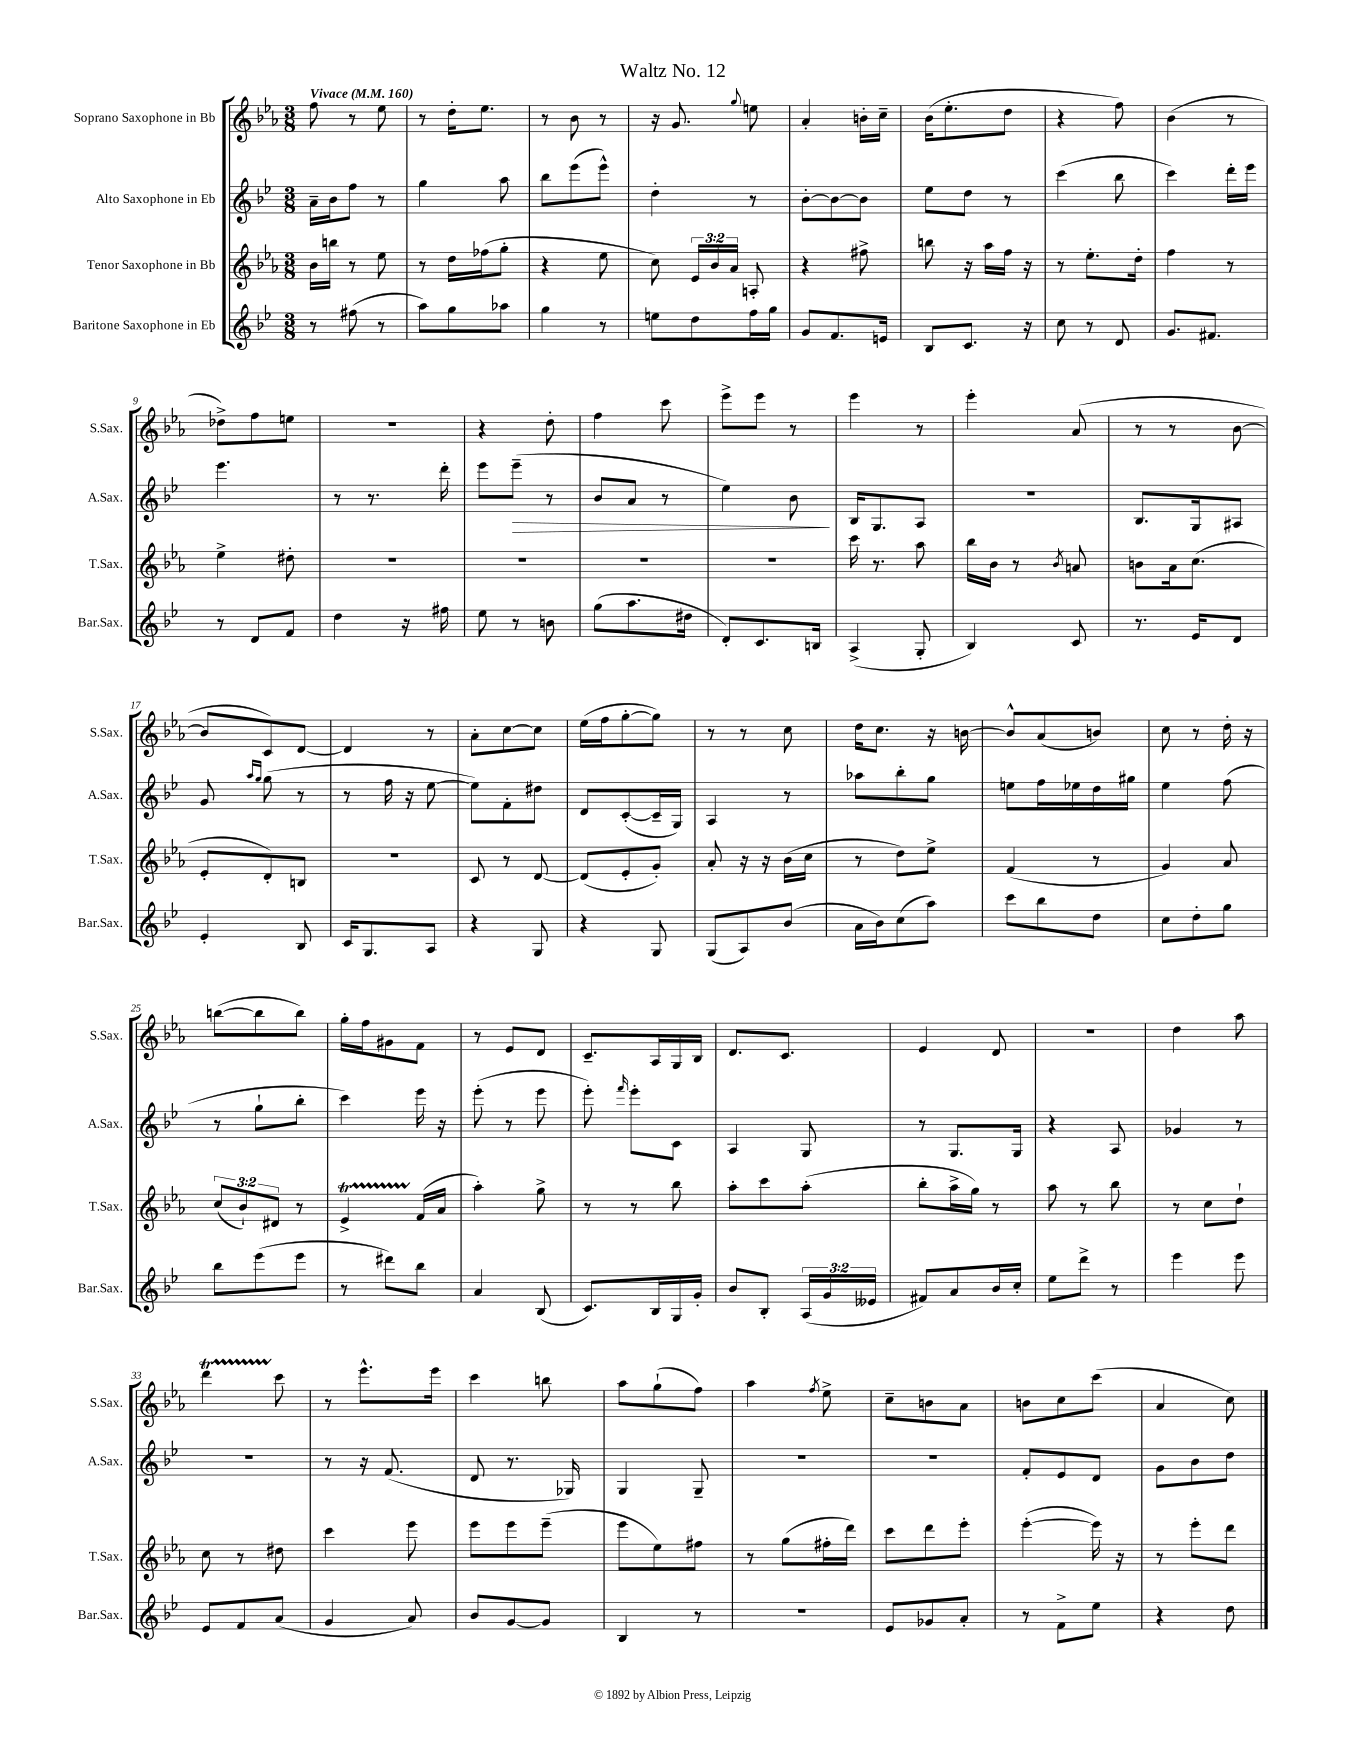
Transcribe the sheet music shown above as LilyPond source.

\header { title = "Waltz No. 12" }
<<
\new StaffGroup <<
\new Staff = "s0" \with { instrumentName = "Soprano Saxophone in Bb" shortInstrumentName = "S.Sax." } {
    \clef treble \key ees \major \numericTimeSignature \time 3/8 \tempo "Vivace" 4 = 160
    \autoBeamOff f''8 r8 ees''8 |
    r8 d''16[-. ees''8.] |
    r8 bes'8 r8 |
    r16 g'8. \appoggiatura { g''8 } e''8 |
    aes'4-. b'16[-. c''16]-- |
    bes'16[( ees''8.-. d''8] |
    r4 f''8) |
    bes'4( r8 |
    des''8[->) f''8 e''8] |
    R4. |
    r4 d''8-. |
    f''4 c'''8 |
    ees'''8[-> ees'''8] r8 |
    ees'''4 r8 |
    ees'''4-. aes'8( |
    r8 r8 bes'8~ |
    bes'8[ c'8) d'8]~ |
    d'4 r8 |
    aes'8[-. c''8~ c''8] |
    ees''16[( f''16 g''8~-. g''8]) |
    r8 r8 c''8 |
    d''16[ c''8.] r16 b'16~ |
    b'8[-^ aes'8( b'8]) |
    c''8 r8 d''16-. r16 |
    b''8[~( b''8 b''8]) |
    g''16[-. f''16 gis'8 f'8] |
    r8 ees'8[ d'8] |
    c'8.[-- aes16 g16 bes16] |
    d'8.[ c'8.] |
    ees'4 d'8 |
    R4. |
    d''4 aes''8 |
    d'''4\startTrillSpan c'''8\stopTrillSpan |
    r8 ees'''8.[-^ ees'''16] |
    c'''4 b''8 |
    aes''8[ g''8-!( f''8]) |
    aes''4 \acciaccatura { f''8 } ees''8-> |
    c''8[-- b'8 aes'8] |
    b'8[ c''8 c'''8]( |
    aes'4 c''8) \bar "|." |
}
\new Staff = "s1" \with { instrumentName = "Alto Saxophone in Eb" shortInstrumentName = "A.Sax." } {
    \clef treble \key bes \major \numericTimeSignature \time 3/8
    \autoBeamOff a'16[-- bes'16 f''8] r8 |
    g''4 a''8 |
    bes''8[ ees'''8( ees'''8]-^) |
    d''4-. r8 |
    bes'8[~-. bes'8~ bes'8] |
    ees''8[ d''8] r8 |
    c'''4( bes''8 |
    c'''4) d'''16[-. ees'''16] |
    ees'''4. |
    r8 r8. d'''16-. |
    ees'''8[ ees'''8]--\>( r8 |
    bes'8[ a'8] r8 |
    ees''4) bes'8\! |
    bes16[ g8. a8] |
    r4. |
    bes8.[ g16 ais8] |
    g'8 \grace { a''16[ g''16] } g''8( r8 |
    r8 f''16 r16 ees''8~ |
    ees''8[) f'8-. dis''8] |
    d'8[ c'8~-.( c'16-- g16]) |
    a4 r8 |
    aes''8[ bes''8-. g''8] |
    e''8[ f''16 ees''16 d''16 gis''16] |
    ees''4 f''8( |
    r8 g''8[-! bes''8]-. |
    c'''4) ees'''16 r16 |
    ees'''8-.( r8 ees'''8 |
    ees'''8-.) \grace { f'''16 } ees'''8[-. c'8] |
    a4 g8 |
    r8 g8.[ g16] |
    r4 a8 |
    ges'4 r8 |
    R4. |
    r8 r16 f'8.( |
    d'8 r8. ges16) |
    g4 g8-- |
    R4. |
    R4. |
    f'8[-. ees'8 d'8] |
    g'8[ bes'8 d''8] \bar "|." |
}
\new Staff = "s2" \with { instrumentName = "Tenor Saxophone in Bb" shortInstrumentName = "T.Sax." } {
    \clef treble \key ees \major \numericTimeSignature \time 3/8 \override Staff.TupletNumber.text = #tuplet-number::calc-fraction-text
    \autoBeamOff bes'16[ b''16] r8 ees''8 |
    r8 d''16[ fes''16( g''8]-. |
    r4 ees''8 |
    c''8) \tuplet 3/2 { ees'16[ bes'16 aes'16] } a8-. |
    r4 fis''8-> |
    b''8 r16 aes''16[ f''16] r16 |
    r8 ees''8.[-. d''16]-. |
    f''4 r8 |
    ees''4-> dis''8-. |
    R4. |
    R4. |
    R4. |
    R4. |
    c'''16 r8. aes''8 |
    bes''16[ bes'16] r8 \acciaccatura { bes'8 } a'8 |
    b'8[ aes'16 c''8.]( |
    ees'8[-. d'8-.) b8] |
    R4. |
    c'8 r8 d'8~ |
    d'8[( ees'8-. g'8]-.) |
    aes'8-. r16 r16 bes'16[( c''16] |
    r8 d''8[) ees''8]-> |
    f'4( r8 |
    g'4) aes'8 |
    \tuplet 3/2 { c''8[( bes'8-!) dis'8] } r8 |
    ees'4->\startTrillSpan f'16[\stopTrillSpan( aes'16] |
    aes''4-.) g''8-> |
    r8 r8 bes''8 |
    aes''8[-. c'''8 aes''8]-.( |
    bes''8[-. aes''16-> g''16]) r8 |
    aes''8 r8 bes''8 |
    r8 c''8[ d''8]-! |
    c''8 r8 dis''8 |
    c'''4 ees'''8 |
    ees'''8[ ees'''8 ees'''8]--( |
    ees'''8[ ees''8) fis''8] |
    r8 g''8[( fis''16-. d'''16]) |
    c'''8[ d'''8 ees'''8]-. |
    ees'''4~-.( ees'''16) r16 |
    r8 ees'''8[-. d'''8] \bar "|." |
}
\new Staff = "s3" \with { instrumentName = "Baritone Saxophone in Eb" shortInstrumentName = "Bar.Sax." } {
    \clef treble \key bes \major \numericTimeSignature \time 3/8 \override Staff.TupletNumber.text = #tuplet-number::calc-fraction-text
    \autoBeamOff r8 fis''8( r8 |
    a''8[) g''8 aes''8] |
    g''4 r8 |
    e''8[ d''8 f''16 g''16] |
    g'8[ f'8. e'16] |
    bes8[ c'8.] r16 |
    c''8 r8 d'8 |
    g'8.[ fis'8.] |
    r8 d'8[ f'8] |
    d''4 r16 fis''16 |
    ees''8 r8 b'8 |
    g''8[( a''8. dis''16] |
    d'8[-.) c'8. b16] |
    a4->( g8-. |
    bes4) c'8 |
    r8. ees'16[ d'8] |
    ees'4-. bes8 |
    c'16[ g8. a8] |
    r4 g8 |
    r4 g8 |
    g8[( a8) bes'8]( |
    a'16[ bes'16) c''8( a''8]) |
    c'''8[ bes''8 d''8] |
    c''8[ d''8-. g''8] |
    bes''8[ ees'''8( ees'''8] |
    r8 dis'''8[) bes''8] |
    a'4 bes8( |
    c'8.[) bes16 g16 g'16]-. |
    bes'8[ bes8]-. \tuplet 3/2 { a16[( g'16 eeses'16] } |
    fis'8[) a'8 bes'16 c''16]-. |
    ees''8[ d'''8]-> r8 |
    ees'''4 ees'''8 |
    ees'8[ f'8 a'8]( |
    g'4 a'8) |
    bes'8[ g'8~ g'8] |
    bes4 r8 |
    r4. |
    ees'8[ ges'8 a'8]-. |
    r8 f'8[-> ees''8] |
    r4 d''8 \bar "|." |
}
>>
>>
